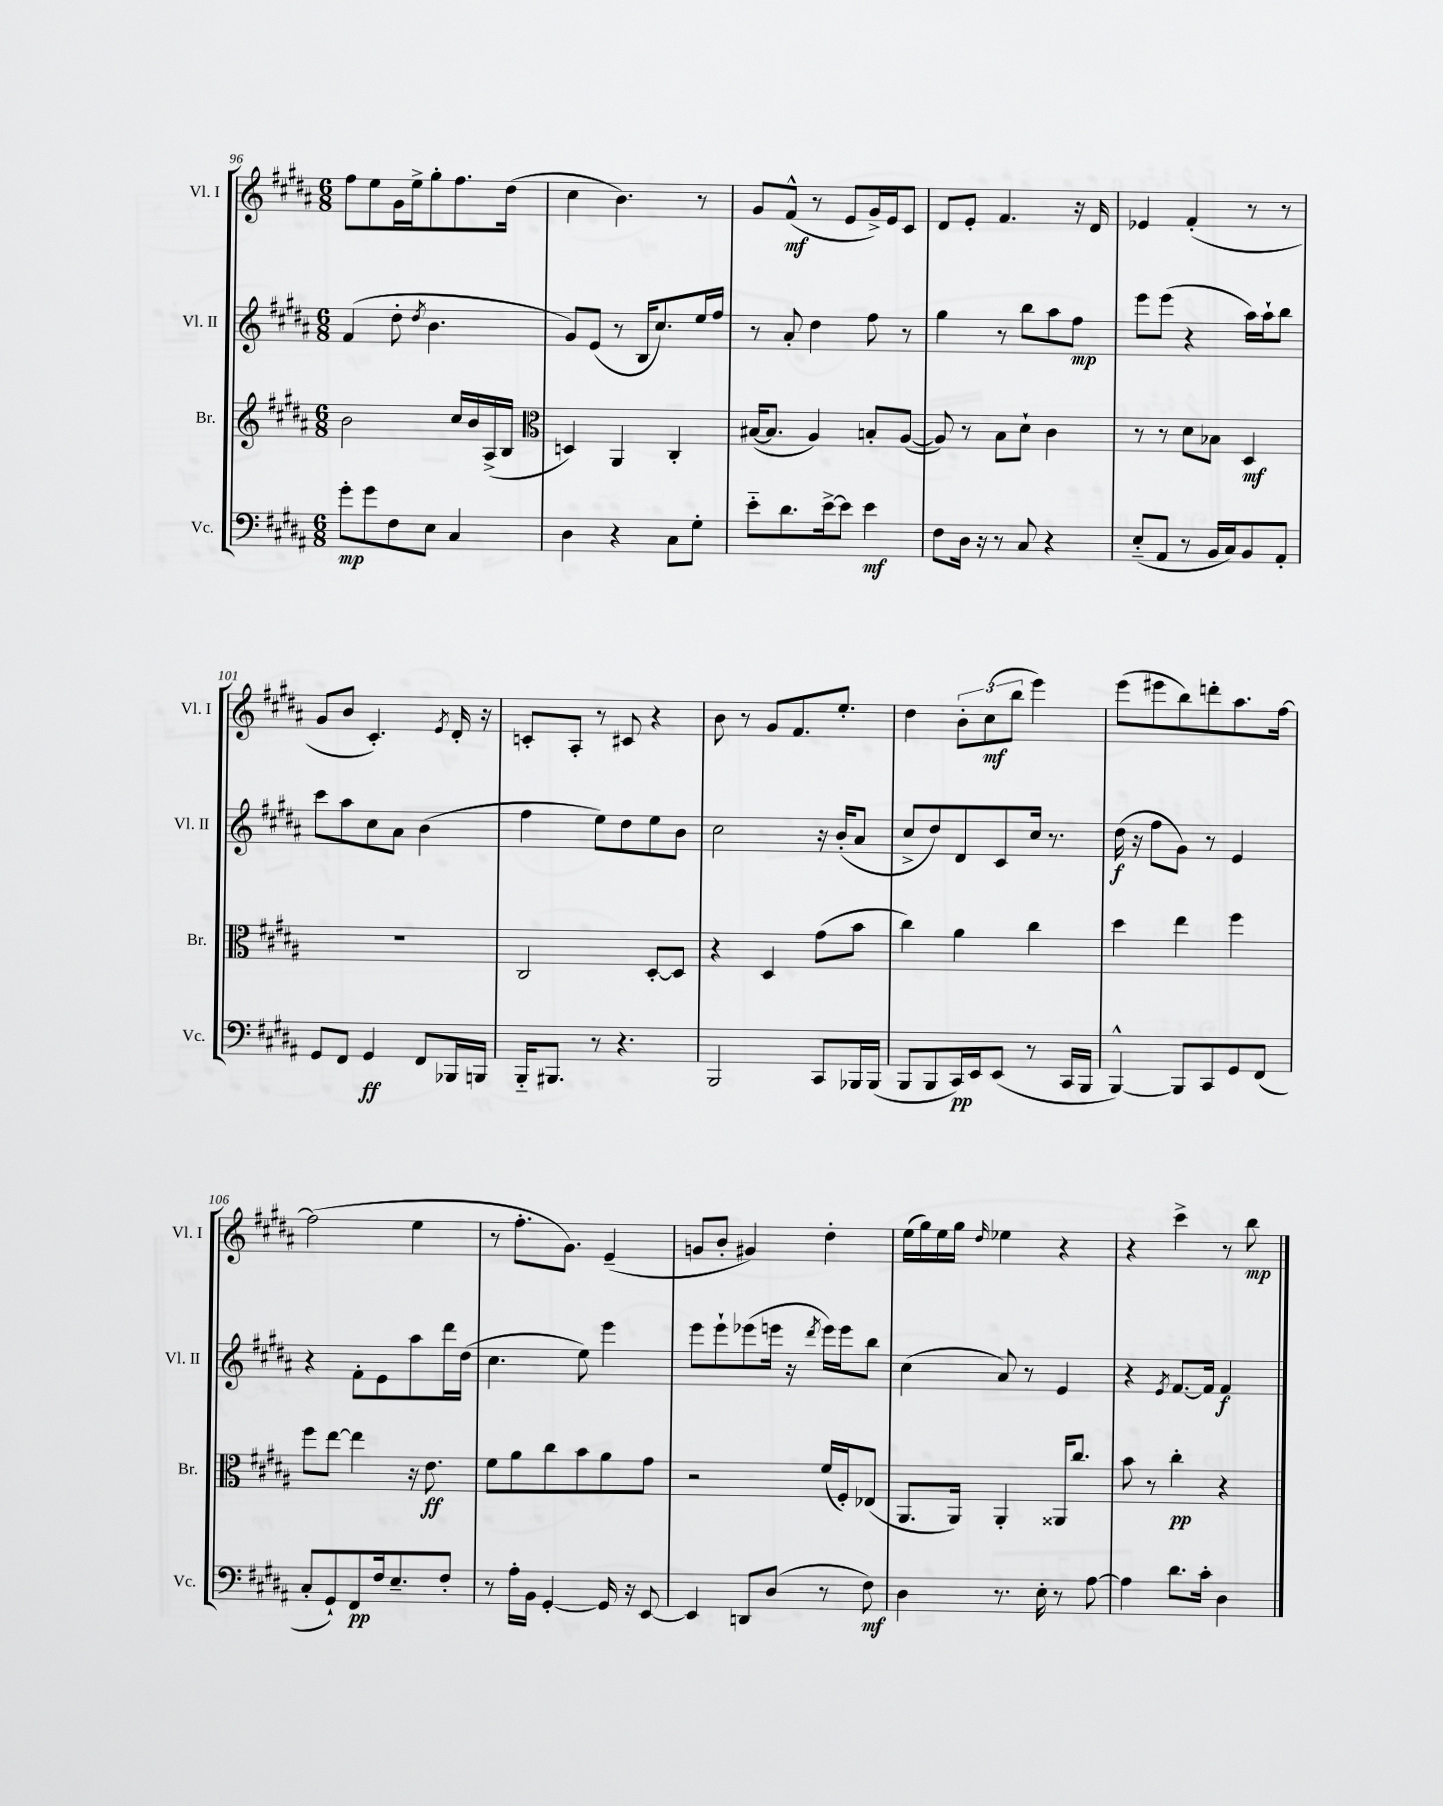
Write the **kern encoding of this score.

**kern	**kern	**kern	**kern
*staff4	*staff3	*staff2	*staff1
*clefF4	*clefG2	*clefG2	*clefG2
*k[f#c#g#d#a#]	*k[f#c#g#d#a#]	*k[f#c#g#d#a#]	*k[f#c#g#d#a#]
*M6/8	*M6/8	*M6/8	*M6/8
8g#'	2b	(4f#	8ff#
8g#	.	.	8ee
8F#	.	8dd#'	16g#
.	.	.	16ee^
.	.	8qdd#	.
8E	.	4.b	8gg#'
4C#	16cc#	.	8.ff#
.	16b	.	.
.	(16A#^	.	.
.	16B	.	(16dd#
=	=	=	=
*	*clefC3	*	*
4D#	4D)	8g#)	4cc#
.	.	(8e	.
4r	4AA#	8r	4.b)
.	.	16B	.
.	.	8.cc#)	.
8C#	4C#'	.	.
8G#'	.	16ee	8r
.	.	16ff#	.
=	=	=	=
8e'~	([16B#	8r	8g#
.	8.B#]	.	.
8.d#	.	8a#'	(8f#^^
.	4A#)	4dd#	8r
[16e^	.	.	.
8e]	.	.	8e
4e	8B'	8ff#	16g#^)
.	.	.	16e
.	([8A#	8r	8c#
=	=	=	=
8F#	8A#])	4gg#	8d#
16D#	8r	.	8e'
16r	.	.	.
8r	8B	8r	4.f#
8C#	8d#`	8bb	.
4r	4c#	8aa#	.
.	.	8ff#	16r
.	.	.	16d#
=	=	=	=
(8E'~	8r	8eee	4e-
8AA#	8r	(8eee	.
8r	8d#	4r	(4f#'
16BB	8B-	.	.
16C#)	.	.	.
8BB	4D#	16aa#)	8r
.	.	16aa#`	.
8AA#'	.	8bb	8r
=	=	=	=
8GG#	2.r	8ccc#	8g#
8FF#	.	8aa#	8b
4GG#	.	8cc#	4.c#')
.	.	8a#	.
8FF#	.	(4b	.
.	.	.	8qe
16BBB-	.	.	16d#'
16BBB	.	.	16r
=	=	=	=
16BBB'~	2C#	4ff#	8c'
8.BBB#	.	.	.
.	.	.	8A#'
8r	.	8ee)	8r
4.r	.	8dd#	8c#
.	[8D#'	8ee	4r
.	8D#]	8b	.
=	=	=	=
2BBB	4r	2cc#	8b
.	.	.	8r
.	4D#	.	8g#
.	.	.	8.f#
8CC#	(8g#	16r	.
.	.	(16b'	8.ee'
16BBB-	8b	8a#	.
(16BBB-	.	.	.
=	=	=	=
8BBB	4cc#)	8cc#^	4dd#
8BBB	.	8dd#)	.
16CC#)	4a#	8d#	12b'
16EE	.	.	.
.	.	.	(12cc#
(8EE	.	8c#	.
.	.	.	12bb
8r	4cc#	16cc#	4eee)
.	.	8.r	.
16CC#	.	.	.
16BBB	.	.	.
=	=	=	=
[4BBB^^)	4dd#	(16dd#	(8eee
.	.	16r	.
.	.	8ff#	8eee#
8BBB]	4ee	8g#)	8bb)
8CC#	.	8r	8ddd'
8GG#	4ff#	4e	8.aa#
(8FF#	.	.	.
.	.	.	[16ff#
=	=	=	=
8C#'	8ff#	4r	(2ff#]
8GG#`)	[8ee	.	.
8FF#	4ee]	8f#'	.
16F#	.	8e	.
8.E~	.	.	.
.	16r	8aa#	4ee
.	8.e	.	.
8F#'	.	16ddd#	.
.	.	(16dd#	.
=	=	=	=
8r	8f#	4.cc#	8r
16A#'	8a#	.	8.ff#'
16BB	.	.	.
[4GG#'	8cc#	.	.
.	.	.	8.g#)
.	8b	8ee)	.
16GG#]	8a#	4eee	(4e~
16r	.	.	.
[8EE	8g#	.	.
=	=	=	=
4EE]	2r	8eee	8g
.	.	8eee`	8b'
8DD	.	(8eee-	4g#)
(8D#	.	16eee	.
.	.	16r	.
.	.	8qddd#	.
8r	(16f#	16eee)	4dd#'
.	16F#')	16eee	.
8F#)	(8E-	8bb	.
=	=	=	=
4D#	8.AA#	(4cc#	(16ee
.	.	.	16gg#)
.	.	.	16ee
.	16AA#)	.	16gg#
.	.	.	16qqdd#
8.r	4AA#'	8a#)	4ee-
.	.	8r	.
16E'	.	.	.
8r	16AA##	4e	4r
.	8.cc#	.	.
[8A#	.	.	.
=	=	=	=
4A#]	8b	4r	4r
.	8r	.	.
.	.	8qe	.
8.d#	4cc#'	[8.f#	4ccc#^
16c#'	.	16f#]	.
4D#	4r	4f#	8r
.	.	.	8bb
==	==	==	==
*-	*-	*-	*-
